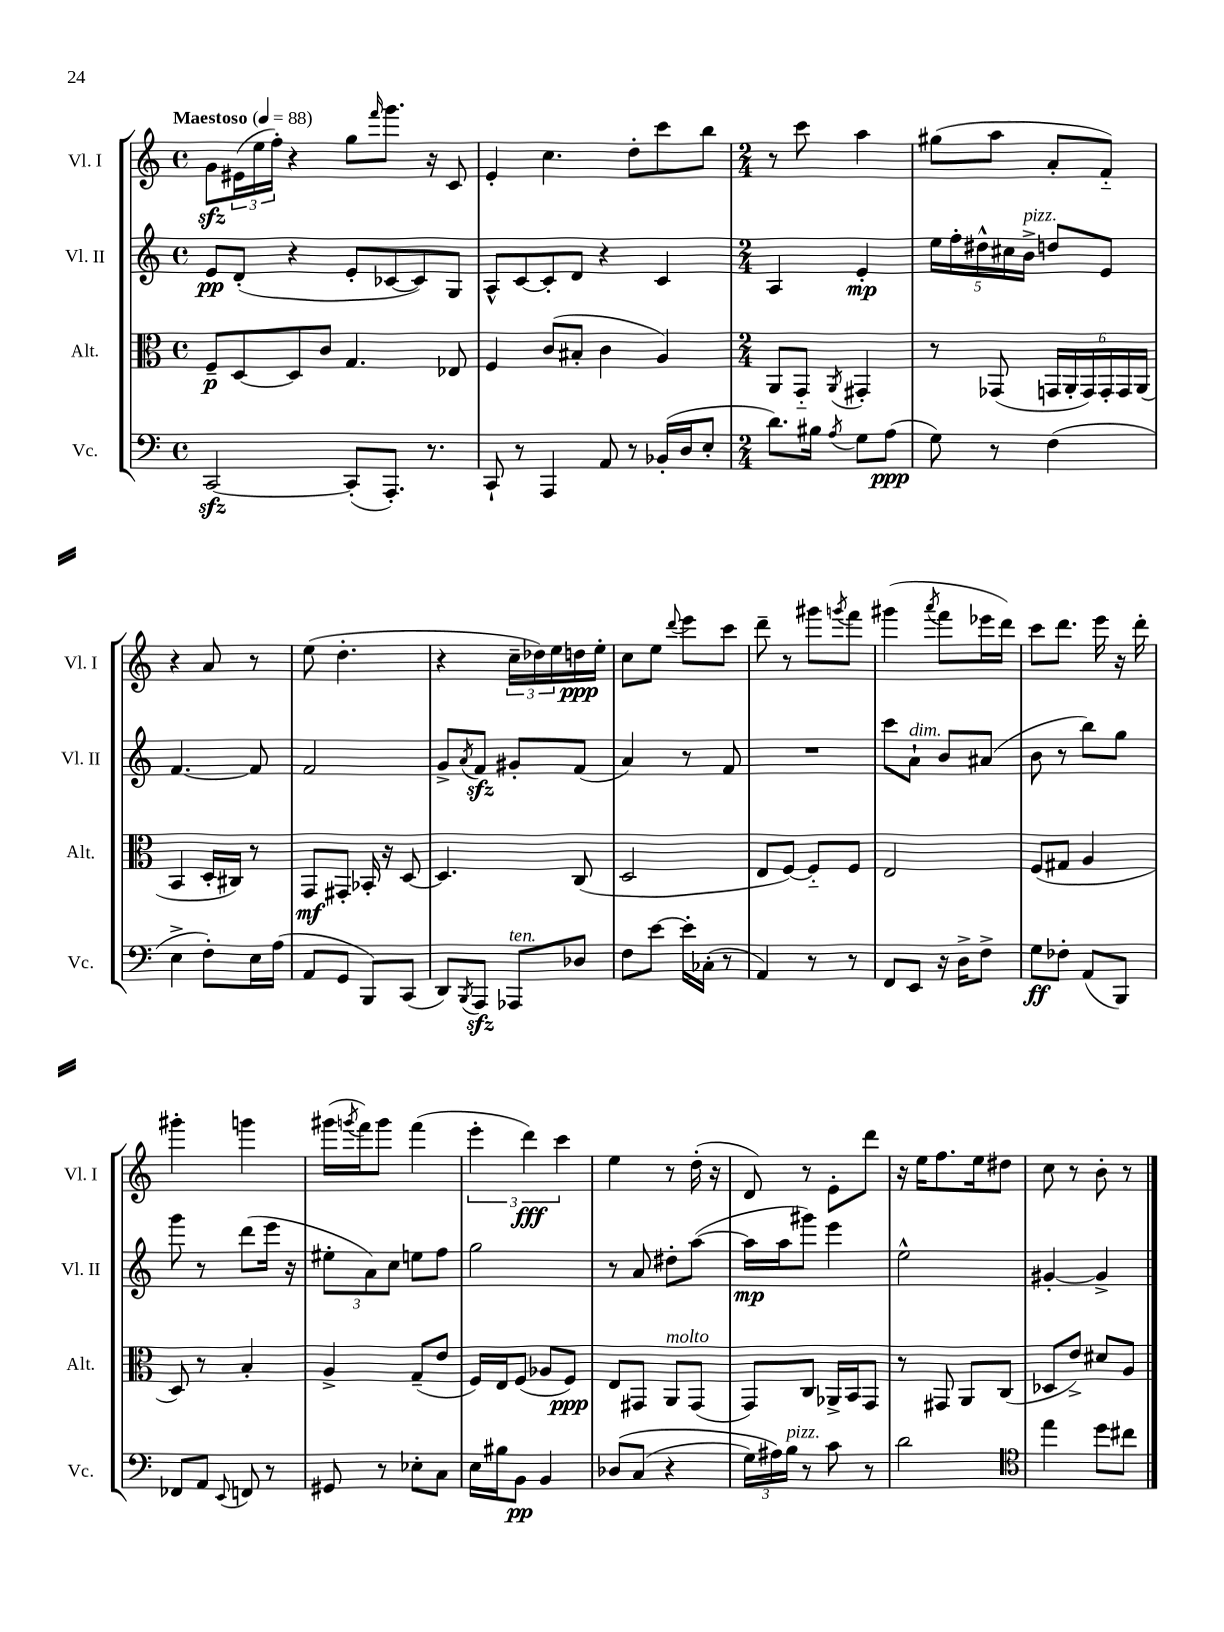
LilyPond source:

<<
\new StaffGroup <<
\new Staff = "s0" \with { instrumentName = "Vl. I" shortInstrumentName = "Vl. I" } {
    \clef treble \key c \major \defaultTimeSignature \time 4/4 \tempo "Maestoso" 4 = 88
    g'8\sfz \tuplet 3/2 { eis'16( e''16 f''16-.) } r4 g''8 \grace { f'''16 } g'''8. r16 c'8 |
    e'4-. c''4. d''8-. c'''8 b''8 |
    \numericTimeSignature \time 2/4 r8 c'''8 a''4 |
    gis''8( a''8 a'8-. f'8-_) |
    r4 a'8 r8 |
    e''8( d''4.-. |
    r4 \tuplet 3/2 { c''16-- des''16) e''16 } d''16\ppp e''16-. |
    c''8 e''8 \appoggiatura { d'''8 } e'''8 c'''8 |
    d'''8-- r8 gis'''8 \acciaccatura { g'''8 } f'''8 |
    gis'''4( \acciaccatura { a'''8 } f'''8 ees'''16 d'''16) |
    c'''8 d'''8. e'''16 r16 d'''16-. |
    gis'''4-. g'''4 |
    gis'''16( \acciaccatura { g'''8 } f'''16) g'''8 f'''4( |
    \tuplet 3/2 { e'''4-. d'''4\fff) c'''4 } |
    e''4 r8 d''16-.( r16 |
    d'8) r8 e'8-. d'''8 |
    r16 e''16 f''8. e''16 dis''8 |
    c''8 r8 b'8-. r8 \bar "|." |
}
\new Staff = "s1" \with { instrumentName = "Vl. II" shortInstrumentName = "Vl. II" } {
    \clef treble \key c \major \defaultTimeSignature \time 4/4
    e'8\pp d'8-.( r4 e'8-. ces'8~ ces'8) g8 |
    a8-^ c'8~ c'8-. d'8 r4 c'4 |
    \numericTimeSignature \time 2/4 a4 e'4-.\mp |
    \tuplet 5/4 { e''16 f''16-. dis''16-^ cis''16 b'16->^\markup { \italic "pizz." } } d''8 e'8 |
    f'4.~ f'8 |
    f'2 |
    g'8-> \acciaccatura { a'8 } f'8\sfz gis'8-. f'8( |
    a'4) r8 f'8 |
    R2 |
    c'''8 a'8-!^\markup { \italic "dim." } b'8 ais'8( |
    b'8 r8 b''8) g''8 |
    g'''8 r8 d'''8( e'''16 r16 |
    \tuplet 3/2 { eis''8-. a'8) c''8 } e''8 f''8 |
    g''2 |
    r8 a'8 dis''8-. a''8~( |
    a''16\mp a''16 gis'''8) e'''4 |
    e''2-^ |
    gis'4~-. gis'4-> \bar "|." |
}
\new Staff = "s2" \with { instrumentName = "Alt." shortInstrumentName = "Alt." } {
    \clef alto \key c \major \defaultTimeSignature \time 4/4
    f8--\p d8~ d8 c'8 g4. ees8 |
    f4 c'8( bis8-. c'4 a4) |
    \numericTimeSignature \time 2/4 a,8 g,8-_ \acciaccatura { a,8 } gis,4-. |
    r8 ges,8( \tuplet 6/4 { g,16 a,16-. g,16) g,16-. g,16 a,16( } |
    b,4 d16-. cis16) r8 |
    g,8\mf gis,8-. bes,16-. r16 d8~ |
    d4. c8( |
    d2 |
    e8 f8~) f8-_ f8 |
    e2 |
    f8( gis8 a4 |
    d8) r8 b4-. |
    a4-> g8--( e'8 |
    f16) e16 f8( aes8 f8\ppp) |
    e8 gis,8 a,8^\markup { \italic "molto" } gis,8( |
    g,8) c8 aes,16-> b,16 g,8 |
    r8 gis,8 a,8 c8( |
    des8 e'8->) dis'8 a8 \bar "|." |
}
\new Staff = "s3" \with { instrumentName = "Vc." shortInstrumentName = "Vc." } {
    \clef bass \key c \major \defaultTimeSignature \time 4/4
    c,2~\sfz c,8-.( a,,8.-.) r8. |
    c,8-! r8 a,,4 a,8 r8 bes,16-.( d16 e8-. |
    \numericTimeSignature \time 2/4 d'8.) bis16 \acciaccatura { a8 } g8 a8\ppp( |
    g8) r8 f4( |
    e4-> f8-.) e16 a16( |
    a,8 g,8 b,,8) c,8( |
    d,8) \acciaccatura { b,,8 } a,,8\sfz aes,,8^\markup { \italic "ten." } des8 |
    f8 e'8~ e'16-. ces16-.( r8 |
    a,4) r8 r8 |
    f,8 e,8 r16 d16-> f8-> |
    g8\ff fes8-. a,8( b,,8) |
    fes,8 a,8 \appoggiatura { e,8 } f,8 r8 |
    gis,8 r8 ees8-. c8 |
    e16 bis16 b,8\pp b,4 |
    des8\( c8( r4 |
    \tuplet 3/2 { g16) ais16\) b16^\markup { \italic "pizz." } } r8 c'8 r8 |
    d'2 |
    \clef tenor e''4 d''8 cis''8 \bar "|." |
}
>>
>>
\layout { \context { \Score \remove "Bar_number_engraver" } }
